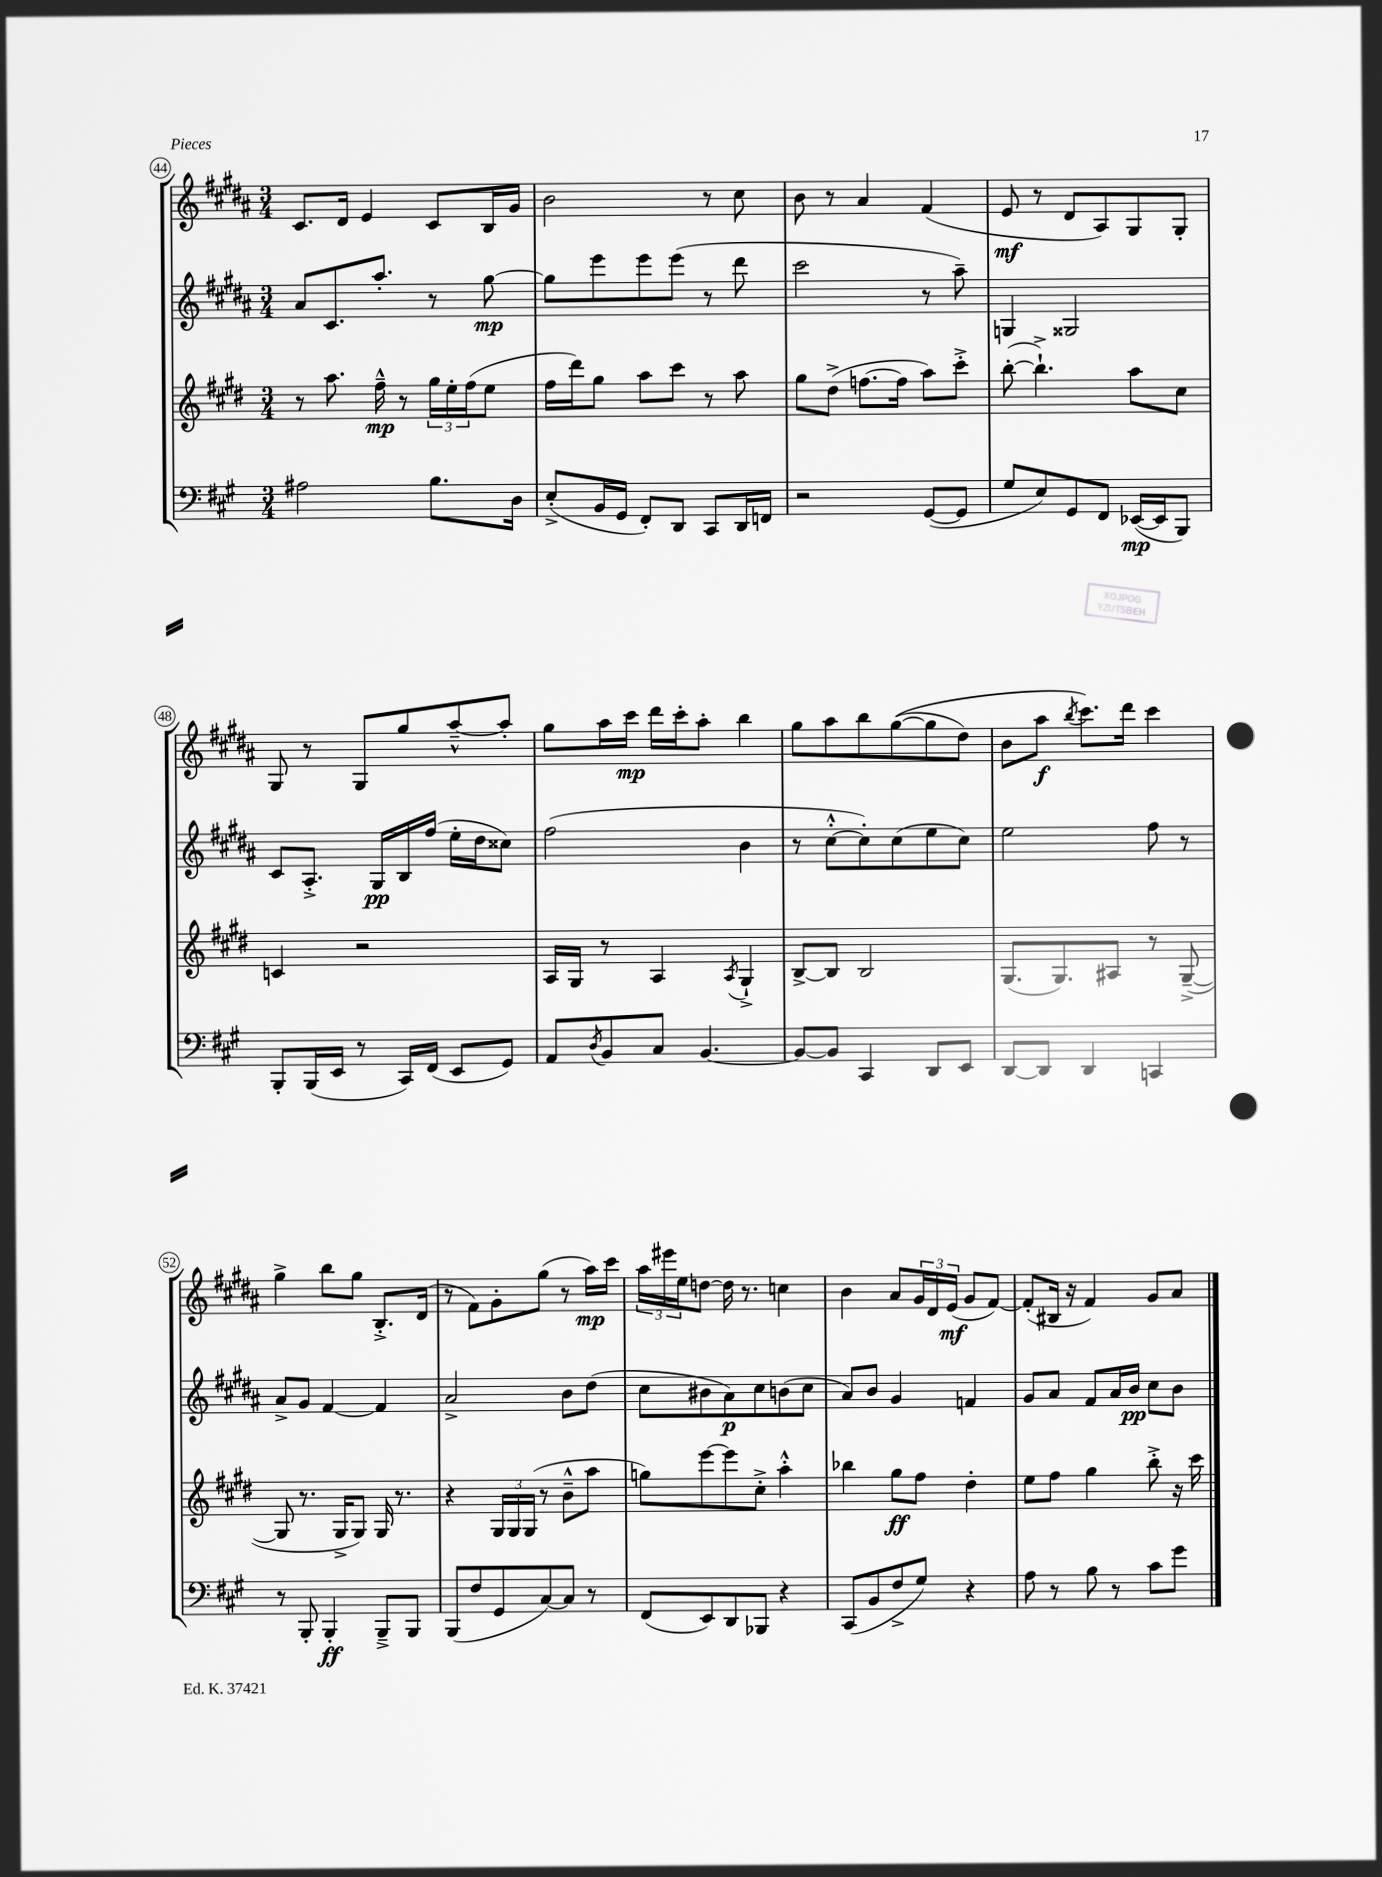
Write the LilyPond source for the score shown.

<<
\new StaffGroup <<
\new Staff = "s0" {
    \clef treble \key b \major \numericTimeSignature \time 3/4
    cis'8. dis'16 e'4 cis'8 b16 gis'16 |
    b'2 r8 cis''8 |
    b'8 r8 ais'4 fis'4( |
    e'8\mf r8 dis'8 ais8) gis8 gis8-. |
    gis8 r8 gis8 gis''8 ais''8~---^ ais''8-. |
    gis''8 ais''16 cis'''16\mp dis'''16 cis'''16-. ais''8-. b''4 |
    gis''8 ais''8 b''8 gis''8~(\( gis''8 dis''8) |
    b'8 ais''8\f \acciaccatura { b''8 } cis'''8.\) dis'''16 cis'''4 |
    gis''4-> b''8 gis''8 b8.-.-> dis'16( |
    r8 fis'8) gis'8-. gis''8( r8 ais''16\mp) cis'''16 |
    \tuplet 3/2 { ais''16 eis'''16 e''16 } d''8~ d''16 r8. c''4 |
    b'4 ais'8 \tuplet 3/2 { gis'16 dis'16 e'16\mf( } gis'8 fis'8~) |
    fis'8-.( bis16 r16 fis'4) gis'8 ais'8 \bar "|." |
}
\new Staff = "s1" {
    \clef treble \key b \major \numericTimeSignature \time 3/4
    ais'8 cis'8. ais''8.-. r8 gis''8~\mp |
    gis''8 e'''8 e'''8 e'''8( r8 dis'''8 |
    cis'''2 r8 ais''8--) |
    g4 gisis2 |
    cis'8 ais8.-.-> gis16\pp b16 fis''16( e''16-. dis''16 cisis''8) |
    fis''2( b'4 |
    r8 cis''8~-.-^ cis''8-.) cis''8( e''8 cis''8) |
    e''2 fis''8 r8 |
    ais'8-> gis'8 fis'4~ fis'4 |
    ais'2-> b'8 dis''8( |
    cis''8 bis'8 ais'8\p) cis''8 b'8( cis''8 |
    ais'8) b'8 gis'4 f'4 |
    gis'8 ais'8 fis'8 ais'16 b'16\pp cis''8 b'8 \bar "|." |
}
\new Staff = "s2" {
    \clef treble \key e \major \numericTimeSignature \time 3/4
    r8 a''8. fis''16---^\mp r8 \tuplet 3/2 { gis''16 e''16-. fis''16( } e''8 |
    fis''16 dis'''16) gis''8 a''8 cis'''8 r8 a''8 |
    gis''8 dis''8->( f''8.~ f''16 a''8) cis'''8-.-> |
    b''8~-.( b''4.-!->) a''8 cis''8 |
    c'4 r2 |
    a16 gis16 r8 a4 \acciaccatura { a8 } gis4-!-> |
    b8~-> b8 b2 |
    gis8.( gis8.) ais8 r8 gis8~--->( |
    gis8 r8. gis16-> gis8) gis16 r8. |
    r4 \tuplet 3/2 { gis16 gis16 gis16( } r8 b'8---^ a''8 |
    g''8) e'''8~ e'''8 cis''8-.-> a''4-.-^ |
    bes''4 gis''8\ff fis''8 dis''4-. |
    e''8 fis''8 gis''4 b''8-.-> r16 cis'''16 \bar "|." |
}
\new Staff = "s3" {
    \clef bass \key a \major \numericTimeSignature \time 3/4
    ais2 b8. d16 |
    e8-.->( b,16 gis,16 fis,8-.) d,8 cis,8 d,16 f,16 |
    r2 gis,8~( gis,8 |
    gis8 e8) gis,8 fis,8 ees,16~\mp( ees,16 b,,8) |
    b,,8-. b,,16( e,16 r8 cis,16) fis,16( e,8 gis,8) |
    a,8 \acciaccatura { d8 } b,8 cis8 b,4.~ |
    b,8~ b,8 cis,4 d,8 e,8 |
    d,8~ d,8 d,4 c,4 |
    r8 b,,8-. b,,4-.\ff b,,8---> b,,8 |
    b,,8( fis8 gis,8 cis8~) cis8 r8 |
    fis,8( e,8) d,8 bes,,8 r4 |
    cis,8( b,8 fis8-> gis8) r4 |
    a8 r8 b8 r8 cis'8 gis'8 \bar "|." |
}
>>
>>
\layout { \context { \Score currentBarNumber = #44 \override BarNumber.stencil = #(make-stencil-circler 0.1 0.3 ly:text-interface::print) } }
